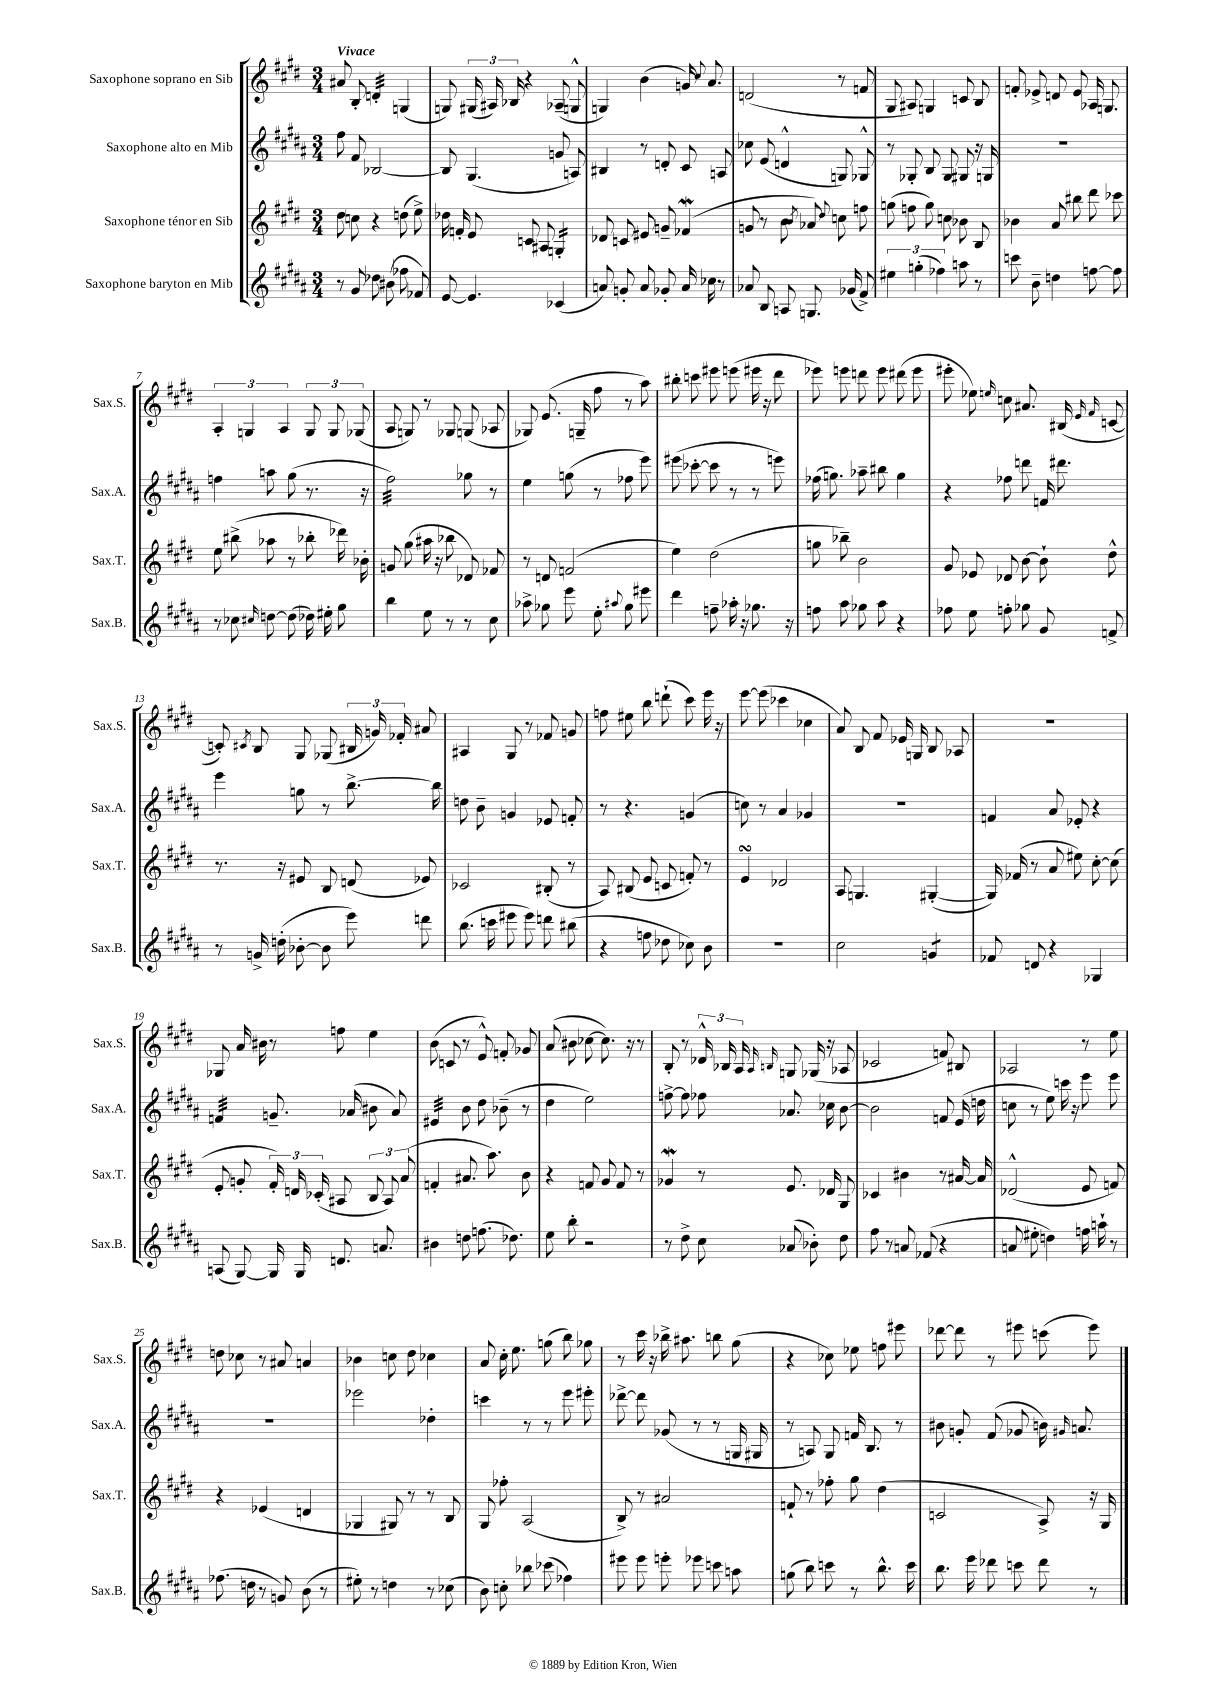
<<
\new StaffGroup <<
\new Staff = "s0" \with { instrumentName = "Saxophone soprano en Sib" shortInstrumentName = "Sax.S." } {
    \clef treble \key e \major \numericTimeSignature \time 3/4 \tempo "Vivace"
    \autoBeamOff ais'8 b8-. d'4:32-. g4( |
    g8) \tuplet 3/2 { gis16( ais16) bes16 } r4 aes8--( g8-^ |
    g4) b'4( g'16) \appoggiatura { cis''8 } a'8. |
    d'2( r8 f'8 |
    gis8 ais8) g4 c'8 b8 |
    f'8-. ees'8-> d'8 ees'8 aes16 g8. |
    \tuplet 3/2 { a4-. g4 a4 } \tuplet 3/2 { g8 g8 ges8( } |
    a8 g8) r8 ges8 g8( aes8 |
    ges8) e'8.( g16-- fis''8 r8 a''8) |
    bis''8-. c'''8 eis'''8 e'''8( eis'''16 r16 dis'''8 |
    ees'''8) e'''8 d'''8 e'''8 dis'''8( e'''8 |
    eis'''8-. ees''8) \grace { e''16 } c''8 ais'8. bis16( \grace { e'16 fis'16 } c'8~ |
    c'8-.) \acciaccatura { cis'8 } b8 gis8 ges8( \tuplet 3/2 { bis16 g'16) fes'16-. } ais'8 |
    ais4 gis8 r8 fes'8 g'8 |
    f''8 eis''8 b''8 d'''8-!( cis'''8) e'''16 r16 |
    e'''8~ e'''8( ces'''4 ces''4 |
    a'8) b8 fis'8 ees'16 g16 b8 aes8 |
    R2. |
    ges8 a'16 bis'16 r8 f''8 e''4 |
    b'8( c'8 r8 e'8-^) f'8-. ges'8 |
    a'8( bis'8 ces''8~ ces''8.) r16 r8 |
    b8-. r8 \tuplet 3/2 { des'16-^ bes16 a16 } \grace { a16 b16 } g8 ges16( r16 aes8 |
    ces'2 f'8) bis8 |
    aes2 r8 e''8 |
    d''8 ces''8 r8 ais'8 a'4 |
    bes'4 c''8 dis''8 ces''4 |
    a'8 cis''16-. e''8. g''8( b''8) ges''8 |
    r8 cis'''16 r16 bes''16-> ais''8. b''8 gis''8( |
    r4 ces''8) ees''8 f''8 eis'''8 |
    des'''8~ des'''8 r8 eis'''8 c'''8( eis'''8) \bar "|." |
}
\new Staff = "s1" \with { instrumentName = "Saxophone alto en Mib" shortInstrumentName = "Sax.A." } {
    \clef treble \key b \major \numericTimeSignature \time 3/4
    \autoBeamOff fis''8 fis'8 bes2~ |
    bes8 gis4.( g'8 a8) |
    bis4 r8 d'8-. cis'8 a8 |
    ces''8 e'8( d'4-^ g8) ges8-^ |
    r8 ges8-. b8 ges8 gis8 r16 g16 |
    R2. |
    f''4 a''8 gis''8( r8. r16 |
    fis''2:32) ges''8 r8 |
    e''4 g''8( r8 fes''8 e'''8) |
    eis'''8( ces'''8~-. ces'''8 r8 r8 e'''8) |
    fes''16( g''8.) aes''8-- bis''8 g''4 |
    r4 fes''8 d'''8 f'16 dis'''8. |
    e'''4 g''8 r8 b''8.~-> b''16 |
    d''8 b'8-- g'4 ees'8 f'8-. |
    r8 r4. g'4( |
    c''8) r8 ais'4 ges'4 |
    R2. |
    f'4 ais'8 ees'8-. r4 |
    f'4:32 g'8.-- aes'16( bis'8 aes'8) |
    eis'4:32 b'8 dis''8 bes'8--( r8 |
    dis''4 e''2) |
    f''8~-> f''8 fes''8 aes'8. ces''16 b'8~ |
    b'2 f'8 e'16( d''16 |
    c''8 r8 e''8) c'''16 r16 e'''8 e'''8 |
    R2. |
    ees'''2 des''4-. |
    c'''4 r8 r8 e'''8 eis'''8-. |
    des'''8~-> des'''8 ges'8( r8 r8 g16 gis16 |
    r8 a8) gis8 f'16 b8. r8 |
    bis'8 g'8-. fis'8( ges'8 b'16) \grace { gis'16 } a'8. \bar "|." |
}
\new Staff = "s2" \with { instrumentName = "Saxophone ténor en Sib" shortInstrumentName = "Sax.T." } {
    \clef treble \key e \major \numericTimeSignature \time 3/4
    \autoBeamOff dis''8 c''8 r4 d''8( e''8->) |
    des''16 f'16-. e'8 c'8 ais8 g4:16-. |
    des'8 c'8 eis'8 g'8-- fes'4\mordent( |
    g'8 r8 b'8 \acciaccatura { b'8 } aes'8) \appoggiatura { dis''8 } c''8 f''8 |
    g''8( f''8 g''8) c''8 bes'8 b8 |
    bes'4 a'8 bis''8 dis'''8 ces'''8 |
    e''8 bis''8->( aes''8 r8 bes''8-. des'''16) bes'16-. |
    g'8 gis''8( ais''16 r16 bes''8 des'8) fes'8 |
    r8 d'8 f'2( |
    e''4) dis''2( |
    g''8 bes''8--) b'2 |
    gis'8 ees'8 des'8 b'8~ b'8-! dis''8-^ |
    r8. r16 eis'8 b8 d'8( ees'8) |
    ces'2 bis8-.( r8 |
    a8) bis8( e'8 c'8 f'8-.) r8 |
    e'4\turn des'2 |
    a8 g4. gis4~-.( |
    gis16) fes'16( r8 a'8 eis''8) cis''8~-. cis''8( |
    e'8-. g'8-. \tuplet 3/2 { fis'16-.) d'16 ces'16-.( } ais8 \tuplet 3/2 { b8 ais8) a'8( } |
    f'4-. ais'8. a''8.) b'8 |
    r4 f'8 gis'8 f'8 r8 |
    ges'4\mordent r8 e'8. des'16 gis8 |
    ces'4 bis'4 r8 ais'16~ ais'16 |
    des'2-^( e'8 f'8) |
    r4 ees'4( d'4 |
    ges4 gis8) r8 r8 b8 |
    gis8 fes''8-. a2( |
    b8->) r8 ais'2 |
    f'8-! r8 fes''8-. gis''8 dis''4( |
    c'2 a8->) r16 gis16 \bar "|." |
}
\new Staff = "s3" \with { instrumentName = "Saxophone baryton en Mib" shortInstrumentName = "Sax.B." } {
    \clef treble \key b \major \numericTimeSignature \time 3/4
    \autoBeamOff r8 gis'8 des''8 bis'8( fes''8 fes'8) |
    e'8~ e'4. ces'4( |
    a'8) g'8-. a'8 ges'8-. a'16 ces''16 r8 |
    aes'8 b8 a8 g8. ges'16( fis'8->) |
    \tuplet 3/2 { eis''4 g''4-.( fes''4) } a''8 r8 |
    c'''8 b'8-- d''4 f''8~ f''8 |
    r8 ces''8 \grace { cis''16 } d''8~ d''8( des''16) eis''16-. gis''8 |
    b''4 e''8 r8 r8 cis''8 |
    aes''8-> ges''8 e'''8 e''8-. \appoggiatura { ais''8 } ges''8 eis'''8 |
    dis'''4 f''8-- aes''16-. r16 ges''8. r16 |
    f''8 ais''8 ges''8 ais''8 r4 |
    fes''8 e''8 f''8-. ges''8 gis'8 f'8-> |
    r8 g'16-> d''16-.( bes'8~-. bes'8 e'''8) d'''8 |
    b''8.( c'''16 eis'''8 eis'''8) d'''8 bis''8( |
    r4 f''8 des''8 ces''8) b'8 |
    R2. |
    cis''2 g'4:8 |
    fes'8 d'8 r4 ges4 |
    a8( gis8~) gis16 gis16 d'8. a'8. |
    bis'4 d''8 f''8.( des''8.) |
    e''8 b''8-. r2 |
    r8 dis''8-> cis''8 aes'8( bes'8-.) dis''8 |
    fis''8 r8 a'8 fes'8( r4 |
    a'8 eis''8-. d''4) f''16 a''16-! r8 |
    fes''8.( d''16 r8 g'8) b'8( r8 |
    eis''8-.) r8 d''4 r8 ces''8( |
    b'8) c''8-. bes''8 ces'''8( fes''4) |
    eis'''8 eis'''8 e'''8-. ees'''8 c'''8 a''8 |
    g''8( b''8) c'''8 r8 b''8.-^ c'''16 |
    b''8. e'''16 des'''8 c'''8 des'''8 r8 \bar "|." |
}
>>
>>
